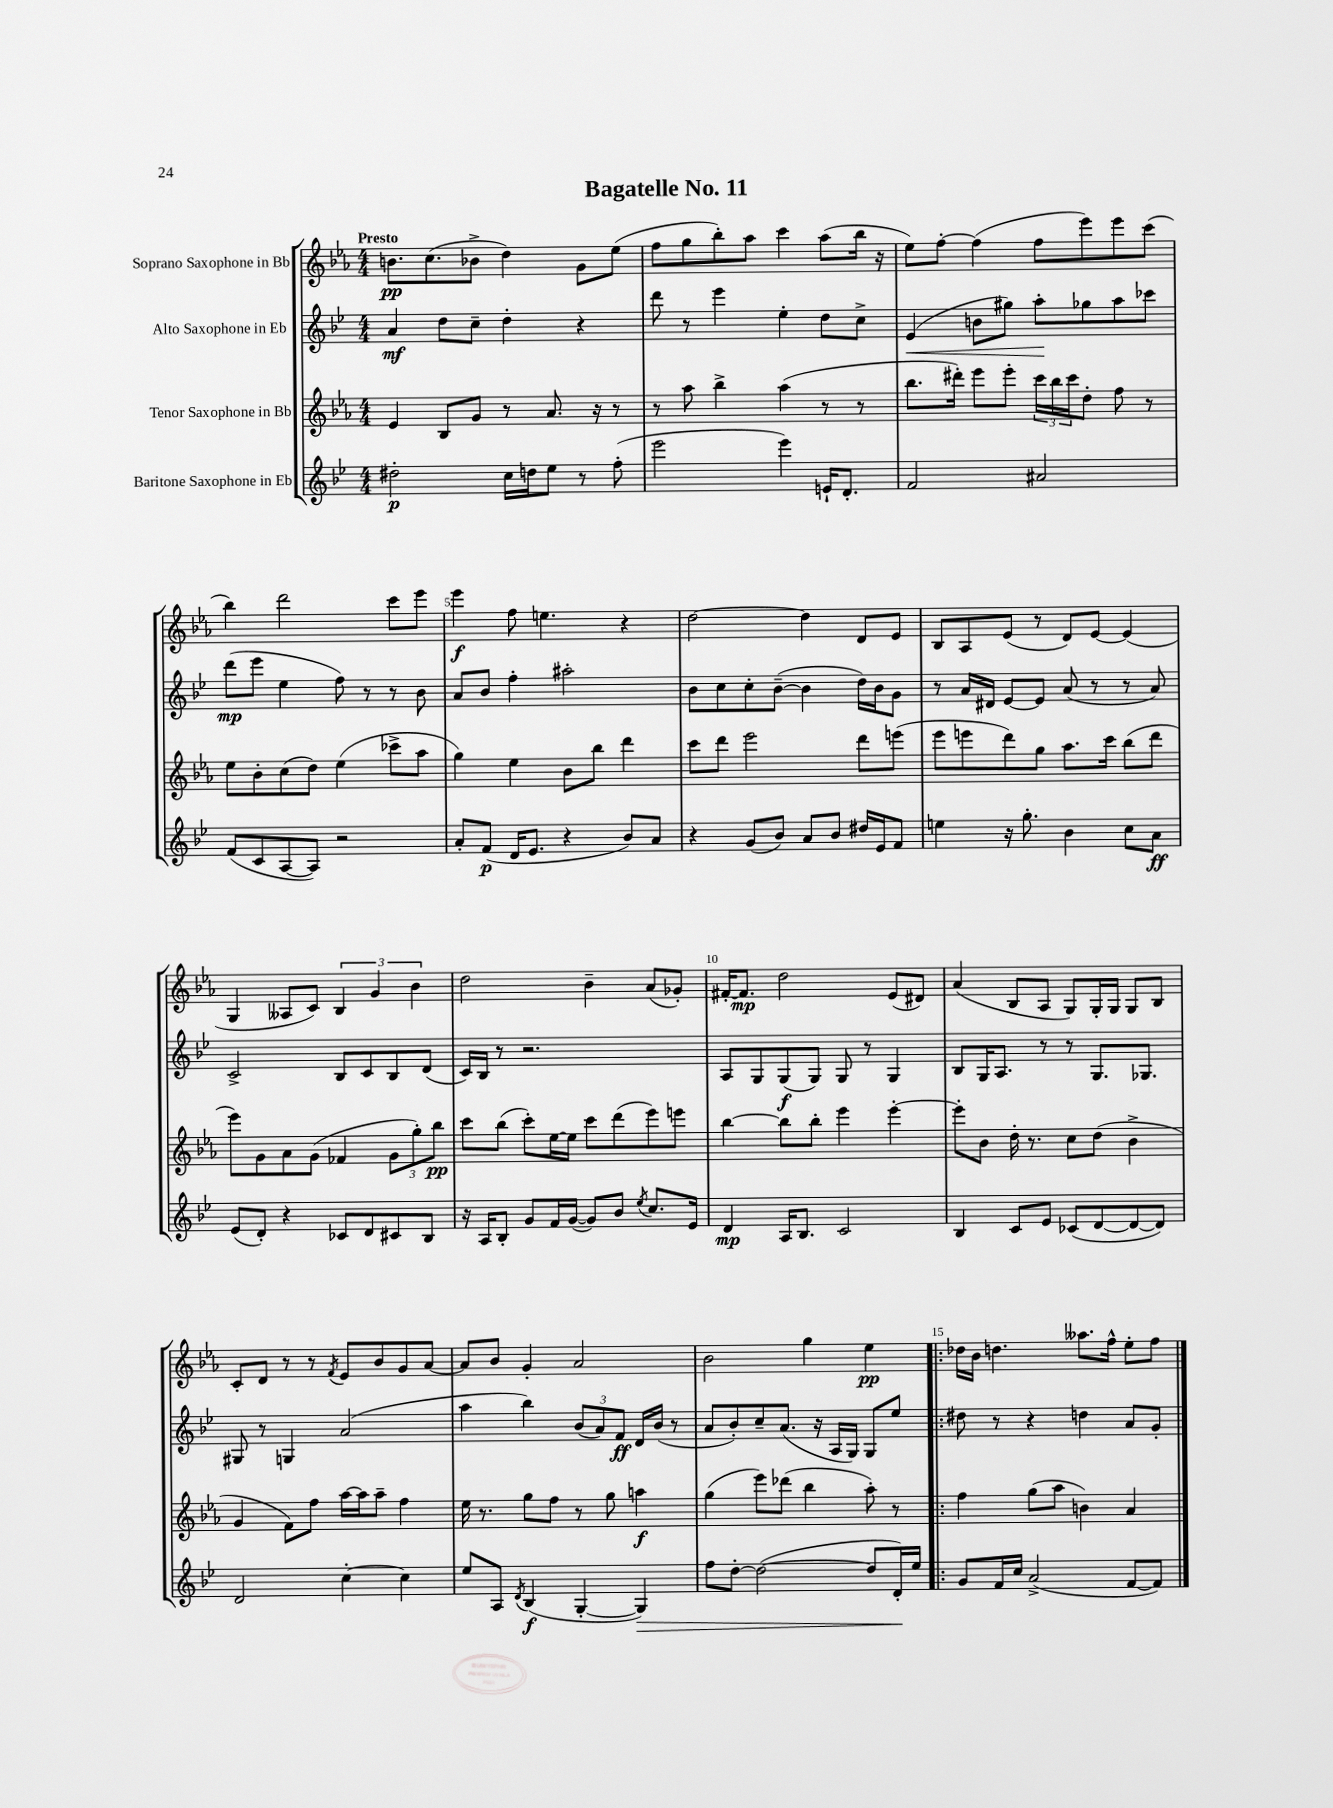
\header { title = "Bagatelle No. 11" }
<<
\new StaffGroup <<
\new Staff = "s0" \with { instrumentName = "Soprano Saxophone in Bb" } {
    \clef treble \key ees \major \numericTimeSignature \time 4/4 \tempo "Presto"
    b'8.\pp c''8.( bes'8-> d''4) g'8 ees''8( |
    f''8 g''8 bes''8-.) aes''8 c'''4 aes''8( bes''16 r16 |
    ees''8) f''8~-. f''4( f''8 ees'''8) ees'''8 c'''8( |
    bes''4) d'''2 c'''8 ees'''8 |
    ees'''4\f f''8 e''4. r4 |
    d''2~ d''4 d'8 ees'8 |
    bes8 aes8 ees'8( r8 d'8) ees'8~ ees'4( |
    g4 aeses8 c'8) \tuplet 3/2 { bes4 g'4 bes'4 } |
    d''2 bes'4-- aes'8( ges'8-.) |
    fis'16~-. fis'8.\mp d''2 ees'8( dis'8) |
    aes'4( bes8 aes8 g8) g16-. g16 g8 bes8 |
    c'8-. d'8 r8 r8 \acciaccatura { f'8 } ees'8 bes'8 g'8 aes'8~ |
    aes'8 bes'8 g'4-. aes'2 |
    bes'2 g''4 ees''4\pp |
    \bar ".|:" des''16 bes'16 d''4. aeses''8. f''16-^ ees''8-. f''8 \bar "|." |
}
\new Staff = "s1" \with { instrumentName = "Alto Saxophone in Eb" } {
    \clef treble \key bes \major \numericTimeSignature \time 4/4
    a'4\mf d''8 c''8-- d''4-. r4 |
    d'''8 r8 ees'''4 ees''4-. d''8 c''8-> |
    ees'4\<( b'8 gis''8) a''8-.\! ges''8 a''8 ces'''8 |
    d'''8\mp( ees'''8 ees''4 f''8) r8 r8 bes'8 |
    a'8 bes'8 f''4-. ais''2-. |
    bes'8 c''8 c''8-. bes'8~--( bes'4 d''16) bes'16 g'8 |
    r8 a'16 dis'16 ees'8~ ees'8 a'8( r8 r8 a'8) |
    c'2-> bes8 c'8 bes8 d'8( |
    c'16) bes16 r8 r2. |
    a8 g8 g8\f( g8) g8 r8 g4 |
    bes8 g16 a8. r8 r8 g8. ges8. |
    gis8 r8 g4 a'2( |
    a''4 bes''4) \tuplet 3/2 { bes'8( a'8) f'8\ff } d'16 bes'16( r8 |
    a'8 bes'8-.) c''8-- a'8.( r16 a16 g16) g8 ees''8 |
    \bar ".|:" dis''8 r8 r4 d''4 a'8 g'8-. \bar "|." |
}
\new Staff = "s2" \with { instrumentName = "Tenor Saxophone in Bb" } {
    \clef treble \key ees \major \numericTimeSignature \time 4/4
    ees'4 bes8 g'8 r8 aes'8. r16 r8 |
    r8 aes''8 bes''4-> aes''4( r8 r8 |
    bes''8. dis'''16-.) ees'''8 ees'''8-. \tuplet 3/2 { c'''16 bes''16 c'''16 } d''8-. f''8 r8 |
    ees''8 bes'8-. c''8( d''8) ees''4( ces'''8-> aes''8 |
    g''4) ees''4 bes'8 bes''8 d'''4 |
    c'''8 d'''8 ees'''2 d'''8 e'''8( |
    ees'''8 e'''8 d'''8) g''8 aes''8. c'''16 bes''8( d'''8 |
    ees'''8) g'8 aes'8 g'8( fes'4 \tuplet 3/2 { g'8 g''8-.) bes''8\pp } |
    c'''8 bes''8( c'''8-.) ees''16~ ees''16 c'''8 d'''8( ees'''8) e'''8 |
    bes''4~ bes''8 bes''8-. ees'''4 ees'''4~-. |
    ees'''8-. bes'8 d''16-. r8. c''8 d''8( bes'4-> |
    g'4 f'8) f''8 aes''16~ aes''16 aes''8-- f''4 |
    ees''16 r8. g''8 f''8 r8 g''8 a''4\f |
    g''4( ees'''8) des'''8( bes''4 aes''8-.) r8 |
    \bar ".|:" f''4 g''8( aes''8 b'4) aes'4 \bar "|." |
}
\new Staff = "s3" \with { instrumentName = "Baritone Saxophone in Eb" } {
    \clef treble \key bes \major \numericTimeSignature \time 4/4
    dis''2-.\p c''16 d''16 ees''8 r8 f''8-.( |
    ees'''2 ees'''4) e'16-! d'8.-. |
    f'2 ais'2 |
    f'8( c'8 a8~ a8) r2 |
    a'8-. f'8\p( d'16 ees'8. r4 bes'8) a'8 |
    r4 g'8( bes'8) a'8 bes'8 dis''16 ees'16 f'8 |
    e''4 r16 g''8.-. bes'4 c''8 a'8\ff |
    ees'8( d'8-.) r4 ces'8 d'8 cis'8 bes8 |
    r16 a16 bes8-. g'8 f'16 g'16~( g'8) bes'8 \acciaccatura { ees''8 } c''8. ees'16 |
    d'4\mp a16 bes8. c'2 |
    bes4 c'8 ees'8 ces'8( d'8~ d'8~ d'8) |
    d'2 c''4~-. c''4 |
    ees''8 a8 \acciaccatura { d'8 } bes4\f( g4~-. g4\>) |
    f''8 d''8~-. d''2~( d''8 d'16-.\!) ees''16 |
    \bar ".|:" g'8 f'16 c''16 a'2->( f'8~ f'8) \bar "|." |
}
>>
>>
\layout { \context { \Score \override BarNumber.break-visibility = ##(#f #t #t) barNumberVisibility = #(every-nth-bar-number-visible 5) } }
